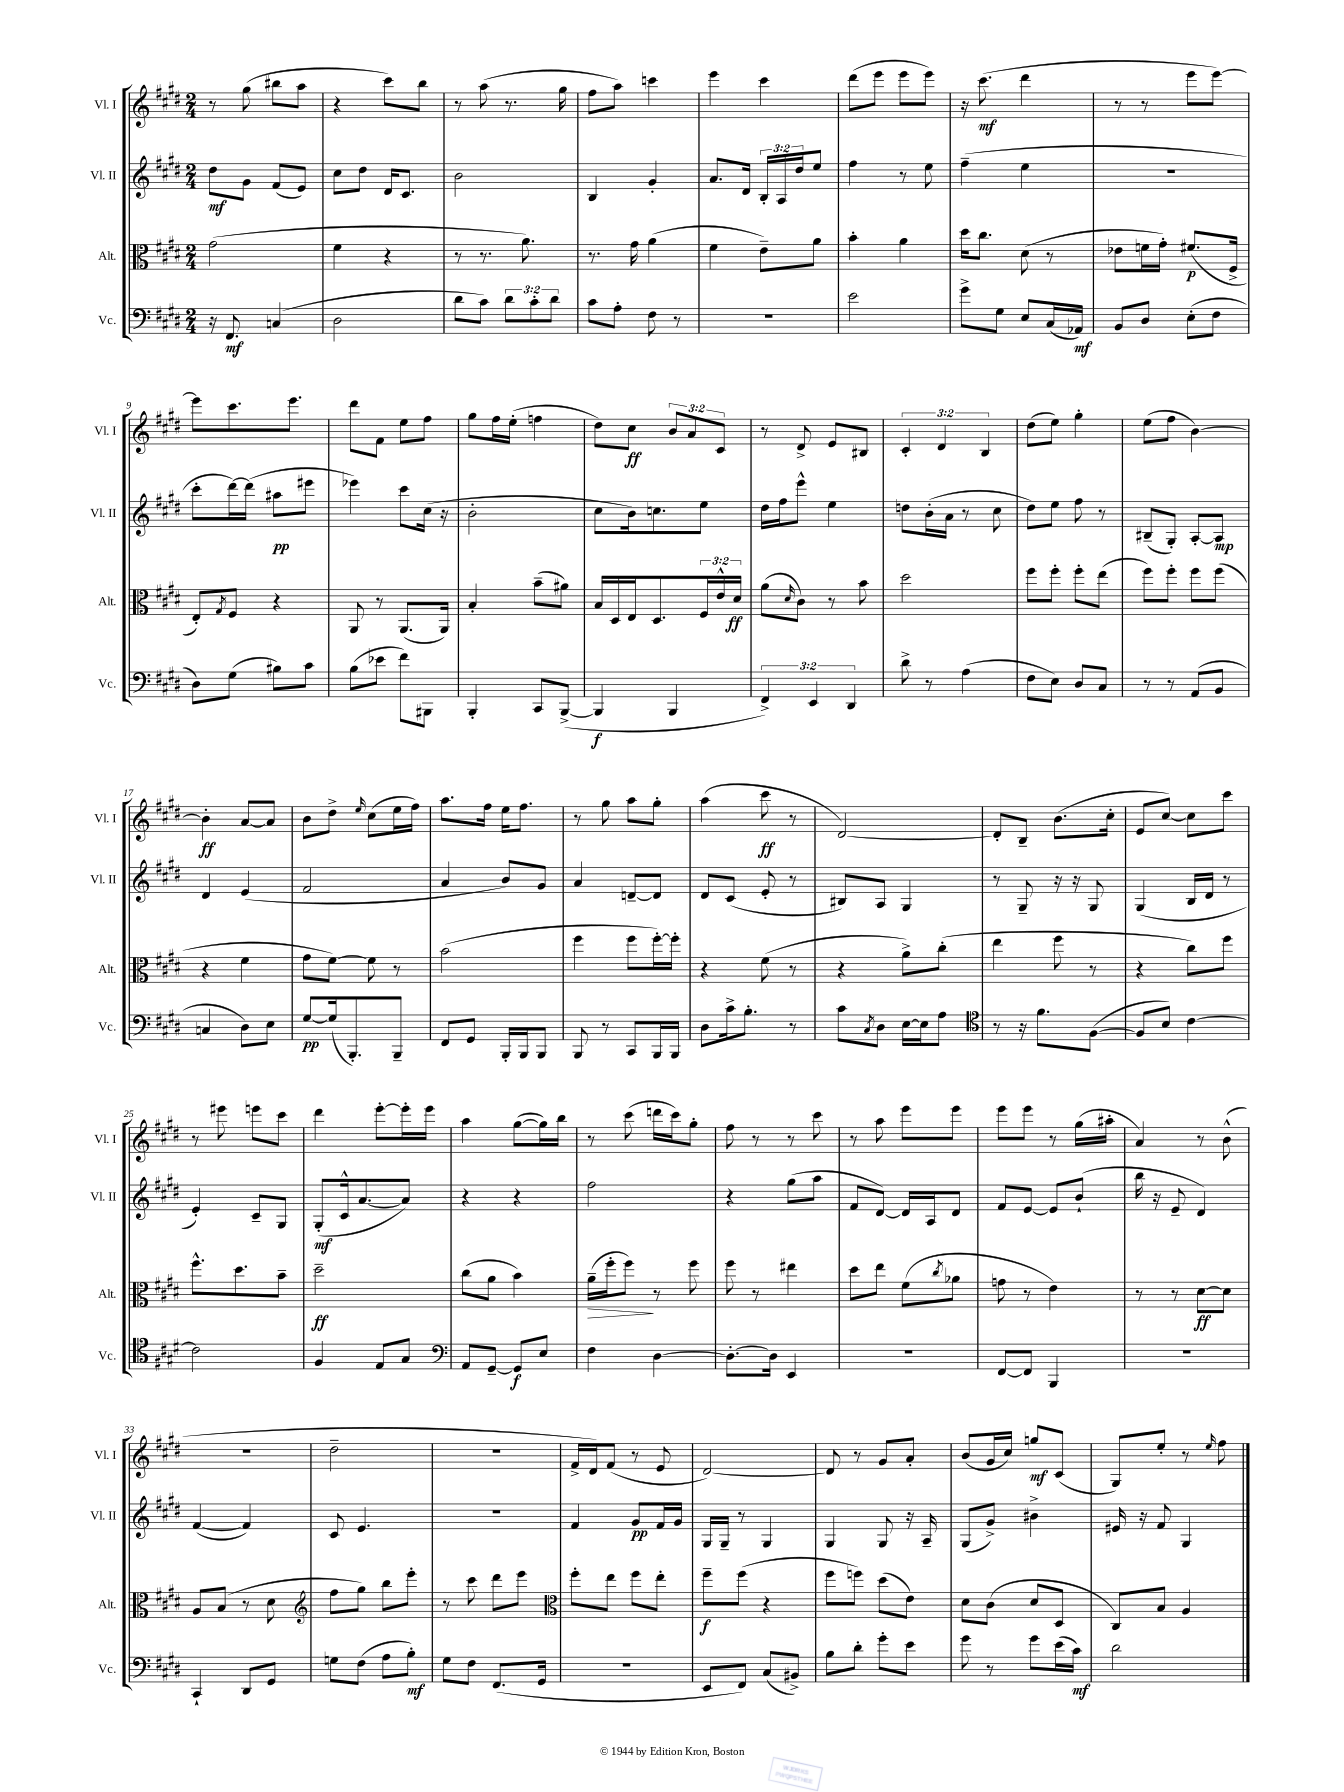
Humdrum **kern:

**kern	**dynam	**kern	**dynam	**kern	**dynam	**kern	**dynam
*part4	*part4	*part3	*part3	*part2	*part2	*part1	*part1
*staff4	*staff4	*staff3	*staff3	*staff2	*staff2	*staff1	*staff1
*I"Vc.	*	*I"Alt.	*	*I"Vl. II	*	*I"Vl. I	*
*I'Vc.	*	*I'Alt.	*	*I'Vl. II	*	*I'Vl. I	*
*clefF4	*	*clefC3	*	*clefG2	*	*clefG2	*
*k[f#c#g#d#]	*	*k[f#c#g#d#]	*	*k[f#c#g#d#]	*	*k[f#c#g#d#]	*
*M2/4	*	*M2/4	*	*M2/4	*	*M2/4	*
=1	=1	=1	=1	=1	=1	=1	=1
16r	.	(2g#\	.	8dd#\L	mf	8r	.
8.FF#/	mf	.	.	.	.	.	.
.	.	.	.	8g#\J	.	(8gg#\	.
(4Cn/	.	.	.	(8f#/L	.	8bb#X\L	.
.	.	.	.	8e/J)	.	8aa\J	.
=2	=2	=2	=2	=2	=2	=2	=2
2D#\	.	4f#\	.	8cc#\L	.	4r	.
.	.	.	.	8dd#\J	.	.	.
.	.	4r	.	16d#/KL	.	8ccc#\L)	.
.	.	.	.	8.c#/J	.	.	.
.	.	.	.	.	.	8bb\J	.
=3	=3	=3	=3	=3	=3	=3	=3
8d#\L	.	8r	.	2b\	.	8r	.
8c#\J)	.	8.r	.	.	.	(8aa\	.
12d#\L	.	.	.	.	.	8.r	.
.	.	8.a\)	.	.	.	.	.
12c#'\	.	.	.	.	.	.	.
12d#\J	.	.	.	.	.	.	.
.	.	.	.	.	.	16gg#\	.
=4	=4	=4	=4	=4	=4	=4	=4
8c#\L	.	8.r	.	4B/	.	8ff#\L	.
8A'\J	.	.	.	.	.	8aa\J)	.
.	.	16g#\	.	.	.	.	.
8F#\	.	(4a\	.	4g#'/	.	4cccn\	.
8r	.	.	.	.	.	.	.
=5	=5	=5	=5	=5	=5	=5	=5
2r	.	4f#\	.	8.a/L	.	4eee\	.
.	.	.	.	16d#/Jk	.	.	.
.	.	8e~\L)	.	24B'/LL	.	4ccc#\	.
.	.	.	.	24A/	.	.	.
.	.	.	.	24dd#/J	.	.	.
.	.	8a\J	.	8ee/J	.	.	.
=6	=6	=6	=6	=6	=6	=6	=6
2e\	.	4b'\	.	4ff#\	.	(8ddd#\L	.
.	.	.	.	.	.	8eee\J	.
.	.	4a\	.	8r	.	8eee\L	.
.	.	.	.	8ee\	.	8eee\J)	.
=7	=7	=7	=7	=7	=7	=7	=7
8g#^\L	.	16dd#\KL	.	(4ff#~\	.	16r	.
.	.	8.cc#\J	.	.	.	(8.ccc#\	mf
8G#\J	.	.	.	.	.	.	.
8E/L	.	(8d#\	.	4ee\	.	4ddd#\	.
(16C#/L	.	8r	.	.	.	.	.
16AA-X/JJ)	mf	.	.	.	.	.	.
=8	=8	=8	=8	=8	=8	=8	=8
8BB/L	.	8e-X\L	.	2r	.	8r	.
8D#/J	.	16fn\L	.	.	.	8r	.
.	.	16g#'\JJ)	.	.	.	.	.
(8E'\L	.	(8.f#X/L	p	.	.	8eee\L	.
8F#\J	.	.	.	.	.	[8eee\J)	.
.	.	16F#^/Jk	.	.	.	.	.
!!LO:LB:g=z
=9	=9	=9	=9	=9	=9	=9	=9
8D#\L)	.	8E'/L)	.	8ccc#'\L	.	8eee\L]	.
.	.	8qG#/	.	.	.	.	.
(8G#\J	.	8F#/J	.	[16ddd#\L)	.	8.ccc#\	.
.	.	.	.	(16ddd#\JJ]	.	.	.
8B#X\L)	.	4r	.	8aa#X\L	pp	.	.
.	.	.	.	.	.	8.eee\J	.
8c#\J	.	.	.	8eee#X\J	.	.	.
=10	=10	=10	=10	=10	=10	=10	=10
(8B\L	.	8AA/	.	4eee-X\)	.	8ddd#\L	.
8e-X\J	.	8r	.	.	.	8f#\J	.
8f#\L)	.	(8.AA/L	.	8ccc#\L	.	8ee\L	.
8BBB#X\J	.	.	.	(16cc#\Jk	.	8ff#\J	.
.	.	16AA/Jk)	.	16r	.	.	.
=11	=11	=11	=11	=11	=11	=11	=11
4BBB'/	.	4B'/	.	2b'\	.	8gg#\L	.
.	.	.	.	.	.	16ff#\L	.
.	.	.	.	.	.	(16ee'\JJ	.
8CC#/L	.	(8b~\L	.	.	.	4ffn\	.
([8BBB^/J	.	8a#X\J)	.	.	.	.	.
=12	=12	=12	=12	=12	=12	=12	=12
4BBB/]	f	16B/LL	.	8cc#\L	.	8dd#\L)	.
.	.	16D#/	.	.	.	.	.
.	.	16E/J	.	16b\k)	.	8cc#\J	ff
.	.	8.D#/	.	8.ccn\	.	.	.
4BBB/	.	.	.	.	.	12b/L	.
.	.	.	.	.	.	12a/	.
.	.	24F#/L	.	8ee\J	.	.	.
.	.	24e^^/	.	.	.	12c#/J	.
.	.	24d#/JJ	ff	.	.	.	.
=13	=13	=13	=13	=13	=13	=13	=13
6FF#^/)	.	(8a\L	.	16dd#\LL	.	8r	.
.	.	.	.	16ff#\J	.	.	.
.	.	16qqd#/	.	.	.	.	.
.	.	8c#\J)	.	8eee^^\J	.	8d#^/	.
6EE/	.	.	.	.	.	.	.
.	.	8r	.	4ee\	.	8e/L	.
6DD#/	.	.	.	.	.	.	.
.	.	8b\	.	.	.	8B#X/J	.
=14	=14	=14	=14	=14	=14	=14	=14
8d#^\	.	2dd#\	.	8ddn\L	.	6c#'/	.
8r	.	.	.	(16b'\L	.	.	.
.	.	.	.	.	.	6d#/	.
.	.	.	.	16a\JJ	.	.	.
(4A\	.	.	.	8r	.	.	.
.	.	.	.	.	.	6B/	.
.	.	.	.	8cc#\	.	.	.
=15	=15	=15	=15	=15	=15	=15	=15
8F#\L	.	8ff#\L	.	8dd#\L)	.	(8dd#\L	.
8E\J)	.	8ff#'\J	.	8ee\J	.	8ee\J)	.
8D#/L	.	8ff#'\L	.	8ff#\	.	4gg#'\	.
8C#/J	.	(8ee\J	.	8r	.	.	.
=16	=16	=16	=16	=16	=16	=16	=16
8r	.	8ff#\L)	.	(8B#X~/L	.	(8ee\L	.
8r	.	8ff#'\J	.	8G#'/J)	.	8ff#\J	.
(8AA/L	.	8ff#\L	.	[8A'/L	.	[4b\)	.
8BB/J	.	(8ff#\J	.	8A/J]	mp	.	.
!!LO:LB:g=z
=17	=17	=17	=17	=17	=17	=17	=17
4Cn/	.	4r	.	4d#/	.	4b'\]	ff
8D#\L)	.	4f#\	.	(4e/	.	[8a/L	.
8E\J	.	.	.	.	.	8a/J]	.
=18	=18	=18	=18	=18	=18	=18	=18
[8G#/L	pp	8g#\L	.	2f#/	.	8b\L	.
(16G#/k]	.	[8f#\J)	.	.	.	8dd#^\J	.
8.BBB'/)	.	.	.	.	.	.	.
.	.	.	.	.	.	16qqee/	.
.	.	8f#\]	.	.	.	(8cc#\L	.
8BBB~/J	.	8r	.	.	.	16ee\L	.
.	.	.	.	.	.	16ff#\JJ)	.
=19	=19	=19	=19	=19	=19	=19	=19
8FF#/L	.	(2b\	.	4a/	.	8.aa\L	.
8GG#/J	.	.	.	.	.	.	.
.	.	.	.	.	.	16ff#\Jk	.
16BBB'/LL	.	.	.	8b/L)	.	16ee\KL	.
16BBB/J	.	.	.	.	.	8.ff#\J	.
8BBB/J	.	.	.	8g#/J	.	.	.
=20	=20	=20	=20	=20	=20	=20	=20
8BBB/	.	4ff#\	.	4a/	.	8r	.
8r	.	.	.	.	.	8gg#\	.
8CC#/L	.	8ff#\L	.	[8dn~/L	.	8aa\L	.
16BBB/L	.	[16ff#'\L)	.	8d/J]	.	8gg#'\J	.
16BBB/JJ	.	16ff#'\JJ]	.	.	.	.	.
=21	=21	=21	=21	=21	=21	=21	=21
8D#\L	.	4r	.	8d#/L	.	(4aa\	.
16c#^\k	.	.	.	(8c#/J	.	.	.
8.B'\J	.	.	.	.	.	.	.
.	.	(8f#\	.	8e'/	.	8ccc#\	ff
8r	.	8r	.	8r	.	8r	.
=22	=22	=22	=22	=22	=22	=22	=22
8c#\L	.	4r	.	8B#X/L)	.	[2d#/)	.
8qC#/	.	.	.	.	.	.	.
8D#\J	.	.	.	8A/J	.	.	.
[16E\LL	.	8a^\L)	.	4G#/	.	.	.
16E\J]	.	.	.	.	.	.	.
8A\J	.	(8cc#'\J	.	.	.	.	.
=23	=23	=23	=23	=23	=23	=23	=23
*clefC4	*	*	*	*	*	*	*
8r	.	4ee\	.	8r	.	8d#'/L]	.
16r	.	.	.	8G#~/	.	8B~/J	.
8.f#\L	.	.	.	.	.	.	.
.	.	8ff#\	.	16r	.	(8.b\L	.
.	.	.	.	16r	.	.	.
([8F#\J	.	8r	.	8G#/	.	.	.
.	.	.	.	.	.	16cc#'\Jk	.
=24	=24	=24	=24	=24	=24	=24	=24
8F#/L]	.	4r	.	(4G#/	.	8e/L	.
8B/J)	.	.	.	.	.	[8cc#/J)	.
[4c#\	.	8cc#\L)	.	16B/LL	.	8cc#\L]	.
.	.	.	.	16d#/JJ	.	.	.
.	.	8ff#\J	.	8r	.	8ccc#\J	.
!!LO:LB:g=z
=25	=25	=25	=25	=25	=25	=25	=25
2c#\]	.	8.ff#^^\L	.	4e'/)	.	8r	.
.	.	.	.	.	.	8eee#X\	.
.	.	8.dd#\	.	.	.	.	.
.	.	.	.	8c#~/L	.	8eeen\L	.
.	.	8b~\J	.	8G#/J	.	8ccc#\J	.
=26	=26	=26	=26	=26	=26	=26	=26
4F#/	.	2dd#~\	ff	(8G#'/L	mf	4ddd#\	.
.	.	.	.	16c#^^/k	.	.	.
.	.	.	.	[8.a/	.	.	.
8E/L	.	.	.	.	.	[8eee'\L	.
8G#/J	.	.	.	8a/J])	.	16eee'\L]	.
.	.	.	.	.	.	16eee\JJ	.
=27	=27	=27	=27	=27	=27	=27	=27
*clefF4	*	*	*	*	*	*	*
8AA/L	.	(8cc#\L	.	4r	.	4aa\	.
[8GG#~/J	.	8a\J	.	.	.	.	.
8GG#/L]	f	4b\)	.	4r	.	([8gg#\L	.
8E/J	.	.	.	.	.	16gg#\L])	.
.	.	.	.	.	.	16bb\JJ	.
=28	=28	=28	=28	=28	=28	=28	=28
!	!	!	!LO:HP:b	!	!	!	!
4F#\	.	(16a~\LL	>	2ff#\	.	8r	.
.	.	16ff#'\J	.	.	.	.	.
.	.	8ff#\J)	.	.	.	(8ccc#\	.
[4D#\	.	8r	]	.	.	16dddn\LL	.
.	.	.	.	.	.	16ccc#\J)	.
.	.	8ff#\	.	.	.	8gg#'\J	.
=29	=29	=29	=29	=29	=29	=29	=29
8.D#'\L_	.	8ff#\	.	4r	.	8ff#\	.
.	.	8r	.	.	.	8r	.
16D#\Jk]	.	.	.	.	.	.	.
4EE/	.	4ee#X\	.	(8gg#\L	.	8r	.
.	.	.	.	8aa\J	.	8ccc#\	.
=30	=30	=30	=30	=30	=30	=30	=30
2r	.	8dd#\L	.	8f#/L	.	8r	.
.	.	8ee\J	.	[8d#/J)	.	8aa\	.
.	.	(8f#\L	.	16d#/LL]	.	8eee\L	.
.	.	.	.	16A/J	.	.	.
.	.	8qcc#/	.	.	.	.	.
.	.	8a-X\J	.	8d#/J	.	8eee\J	.
=31	=31	=31	=31	=31	=31	=31	=31
[8FF#/L	.	8gn\	.	8f#/L	.	8eee\L	.
8FF#/J]	.	8r	.	[8e/J	.	8eee\J	.
4BBB/	.	4e\)	.	8e/L]	.	8r	.
.	.	.	.	(8b`/J	.	(16gg#\LL	.
.	.	.	.	.	.	16aa#X'\JJ	.
=32	=32	=32	=32	=32	=32	=32	=32
2r	.	8r	.	16bb\	.	4a/)	.
.	.	.	.	16r	.	.	.
.	.	8r	.	8e~/	.	.	.
.	.	[8d#\L	ff	4d#/)	.	8r	.
.	.	8d#\J]	.	.	.	(8b^^\	.
!!LO:LB:g=z
=33	=33	=33	=33	=33	=33	=33	=33
4CC#`/	.	8A/L	.	([4f#/	.	2r	.
.	.	(8B/J	.	.	.	.	.
8DD#/L	.	8r	.	4f#/])	.	.	.
8GG#/J	.	8d#\	.	.	.	.	.
=34	=34	=34	=34	=34	=34	=34	=34
*	*	*clefG2	*	*	*	*	*
8Gn\L	.	8ff#\L	.	8c#/	.	2dd#~\	.
(8F#\J	.	8gg#\J)	.	4.e/	.	.	.
8A\L	.	8bb\L	.	.	.	.	.
8B'\J)	mf	8eee'\J	.	.	.	.	.
=35	=35	=35	=35	=35	=35	=35	=35
8G#\L	.	8r	.	2r	.	2r	.
8F#\J	.	8ccc#\	.	.	.	.	.
(8.FF#/L	.	8ddd#\L	.	.	.	.	.
.	.	8eee\J	.	.	.	.	.
16GG#/Jk	.	.	.	.	.	.	.
=36	=36	=36	=36	=36	=36	=36	=36
*	*	*clefC3	*	*	*	*	*
2r	.	8ff#'\L	.	4f#/	.	16f#^/LL	.
.	.	.	.	.	.	16d#/J)	.
.	.	8ee\J	.	.	.	(8f#/J	.
.	.	8ff#\L	.	8g#/L	pp	8r	.
.	.	8ee'\J	.	16f#/L	.	8e/	.
.	.	.	.	16g#/JJ	.	.	.
=37	=37	=37	=37	=37	=37	=37	=37
8EE/L	.	8ff#~\L	f	16G#/LL	.	[2d#/)	.
.	.	.	.	16G#~/JJ	.	.	.
8FF#/J)	.	(8ff#\J	.	8r	.	.	.
(8C#/L	.	4r	.	4G#/	.	.	.
8BB#X^/J)	.	.	.	.	.	.	.
=38	=38	=38	=38	=38	=38	=38	=38
8B\L	.	8ff#\L	.	4G#/	.	8d#/]	.
8d#'\J	.	8ffn\J)	.	.	.	8r	.
8g#'\L	.	(8dd#\L	.	8G#/	.	8g#/L	.
8e\J	.	8e\J)	.	16r	.	8a'/J	.
.	.	.	.	16A~/	.	.	.
=39	=39	=39	=39	=39	=39	=39	=39
8g#\	.	8d#\L	.	(8G#/L	.	(8b/L	.
8r	.	(8c#\J	.	8g#^/J)	.	16g#/L	.
.	.	.	.	.	.	16cc#/JJ)	.
8g#\L	.	8d#/L	.	4b#X^\	.	8ggn/L	mf
(16e\L	.	8D#/J	.	.	.	(8c#/J	.
16c#\JJ)	mf	.	.	.	.	.	.
=40	=40	=40	=40	=40	=40	=40	=40
2d#\	.	8C#/L)	.	16e#X/	.	8G#/L)	.
.	.	.	.	16r	.	.	.
.	.	8B/J	.	8f#/	.	8ee'/J	.
.	.	4A/	.	4G#/	.	8r	.
.	.	.	.	.	.	16qqee/	.
.	.	.	.	.	.	8ff#\	.
==	==	==	==	==	==	==	==
*-	*-	*-	*-	*-	*-	*-	*-
